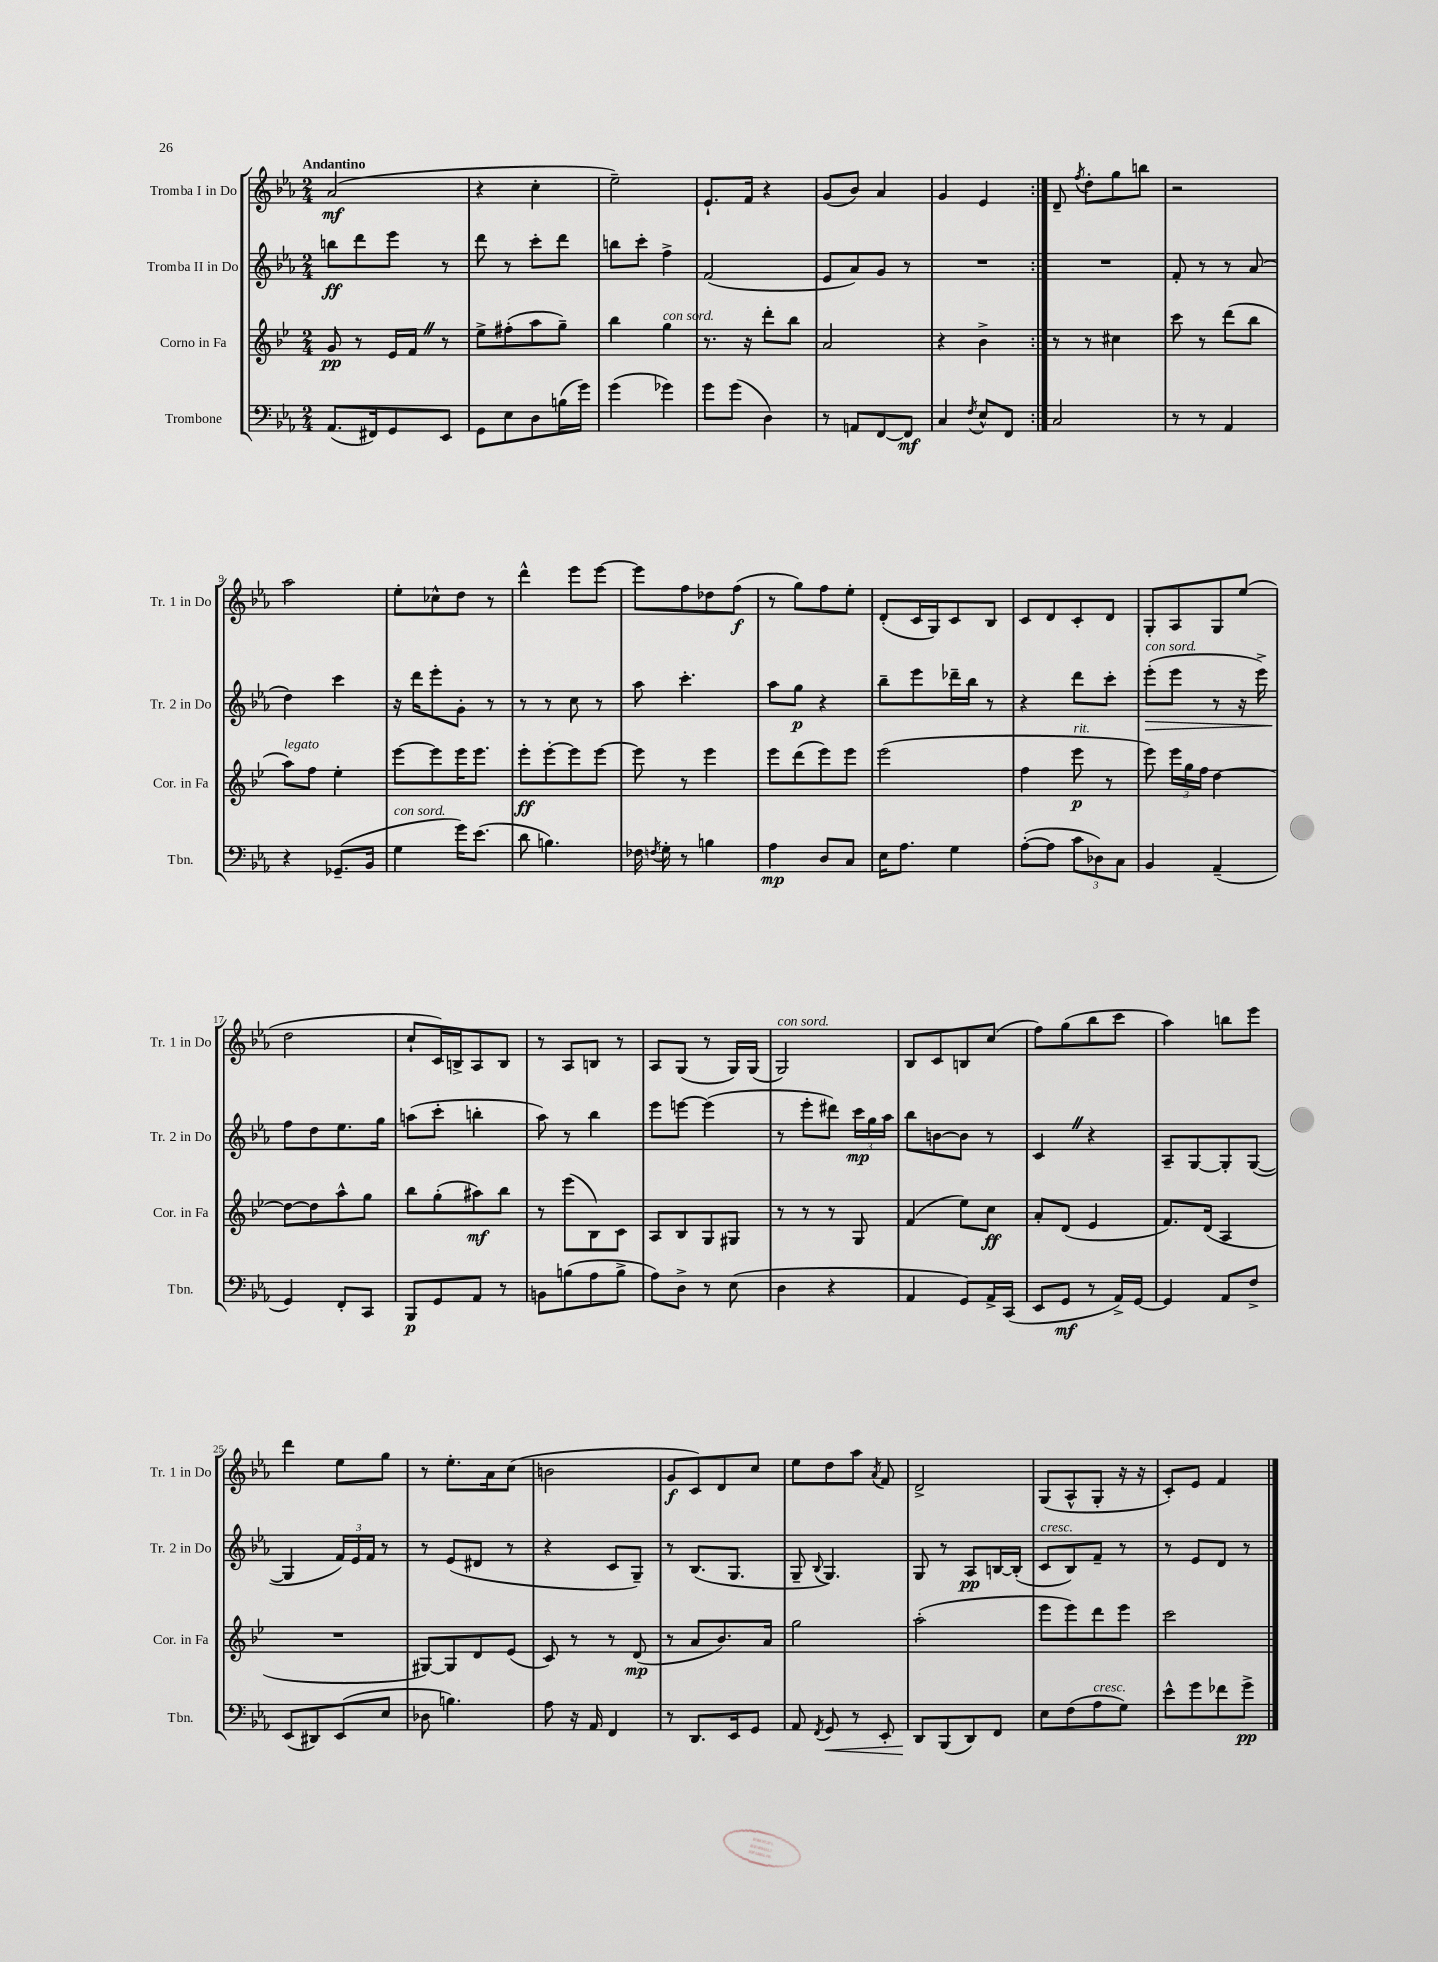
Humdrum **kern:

**kern	**kern	**kern	**kern
*staff4	*staff3	*staff2	*staff1
*clefF4	*clefG2	*clefG2	*clefG2
*k[b-e-a-]	*k[b-e-]	*k[b-e-a-]	*k[b-e-a-]
*M2/4	*M2/4	*M2/4	*M2/4
(8.AA-	8g	8bb	(2a-
.	8r	8ddd	.
16FF#)	.	.	.
8GG	16e-	8eee-	.
.	16f	.	.
8EE-	8r	8r	.
=	=	=	=
8GG	8ee-^	8ddd	4r
8E-	(8ff#'	8r	.
8D	8aa	8ccc'	4cc'
(16B	8gg~)	8ddd	.
16g)	.	.	.
=	=	=	=
(4g	4bb-	8bb	2ee-~)
.	.	8ccc'	.
4g-)	4gg	4ff^	.
=	=	=	=
8g	8.r	(2f	8.e-`
(8g	.	.	.
.	16r	.	16f
4D)	8ddd'	.	4r
.	8bb-	.	.
=	=	=	=
8r	2a	8e-	(8g
8AA	.	8a-)	8b-)
[8FF	.	8g	4a-
8FF]	.	8r	.
=	=	=	=
4C	4r	2r	4g
8qF	.	.	.
8E-^^	4b-^	.	4e-
8FF	.	.	.
=:|!	=:|!	=:|!	=:|!
2C	8r	2r	8d~
.	.	.	8qff
.	8r	.	8dd'
.	4cc#	.	8gg
.	.	.	8bb
=	=	=	=
8r	8ccc	8f'	2r
8r	8r	8r	.
4AA-	(8ddd	8r	.
.	8bb-	(8a-	.
=	=	=	=
4r	8aa)	4dd)	2aa-
.	8ff	.	.
(8.GG-~	4ee-'	4ccc	.
16BB-	.	.	.
=	=	=	=
4G	[8eee-	16r	8ee-'
.	.	16ddd	.
.	8eee-]	8eee-'	8cc-^^
16g)	16eee-	8g'	8dd
(8.e-	8.eee-	.	.
.	.	8r	8r
=	=	=	=
8d	8eee-'	8r	4ddd^^
4.B)	[8eee-'	8r	.
.	8eee-]	8cc	8eee-
.	[8eee-	8r	[8eee-
=	=	=	=
16F-	8eee-]	8aa-	8eee-]
8qF	.	.	.
16G'	.	.	.
8r	8r	4.ccc'	8ff
4B	4eee-	.	8dd-
.	.	.	(8ff
=	=	=	=
4A-	8eee-	8aa-	8r
.	(8ddd	8gg	8gg)
8D	8eee-)	4r	8ff
8C	8eee-	.	8ee-'
=	=	=	=
16E-	(2eee-	8bb-~	(8d'
8.A-	.	.	.
.	.	8eee-	16c
.	.	.	16G)
4G	.	16ddd-~	8c
.	.	16bb-	.
.	.	8r	8B-
=	=	=	=
([8A-'	4ff	4r	8c
8A-]	.	.	8d
12c	8eee-	8ddd	8c'
12D-)	.	.	.
.	8r	8ccc'	8d
12C	.	.	.
=	=	=	=
4BB-	8eee-)	(8eee-'	8G'
.	24eee-	8eee-	8A-
.	24gg	.	.
.	24ff	.	.
(4AA-~	[4dd	8r	8G
.	.	16r	(8ee-
.	.	16eee-^)	.
=	=	=	=
4GG)	8dd_	8ff	2dd
.	8dd]	8dd	.
8FF'	8aa^^	8.ee-	.
8CC	8gg	.	.
.	.	16gg	.
=	=	=	=
8BBB-	8bb-	(8aa	8cc`
8GG	(8gg'	8ccc'	16c)
.	.	.	16B^
8AA-	8aa#)	4bb'	8A-
8r	8bb-	.	8B
=	=	=	=
8BB	8r	8aa-)	8r
(8B	(8eee-	8r	8A-
8A-	8B-)	4bb-	8B
8B^	8c	.	8r
=	=	=	=
8A-)	8A	8eee-	8A-
8D^	8B-	[8eee	(8G
8r	8G	(4eee]	8r
(8E-	8G#	.	16G)
.	.	.	(16G
=	=	=	=
4D	8r	8r	2G)
.	8r	8eee-'	.
4r	8r	8ddd#)	.
.	8G	24ccc	.
.	.	24gg	.
.	.	24aa-	.
=	=	=	=
4AA-	(4f	8bb-	8B-
.	.	[8b	8c
8GG)	8ee-)	8b]	8B
16AA-^	8cc	8r	(8cc
(16CC	.	.	.
=	=	=	=
8EE-	8a'	4c	8ff)
8GG	(8d	.	(8gg
8r	4e-	4r	8bb-
16AA-^)	.	.	8ccc
[16GG	.	.	.
=	=	=	=
4GG]	8.f)	8A-~	4aa-)
.	.	[8G	.
.	(16d	.	.
8AA-	4A	8G']	8bb
8F^	.	([8G	8eee-
=	=	=	=
(8EE-	2r	4G]	4ddd
8DD#)	.	.	.
(8EE-	.	24f)	8ee-
.	.	24e-	.
.	.	24f	.
8E-	.	8r	8gg
=	=	=	=
8D-	[8G#)	8r	8r
4.B)	8G#]	(8e-	8.ee-'
.	8d	8d#	.
.	.	.	16a-
.	(8e-	8r	(8cc
=	=	=	=
8A-	8c)	4r	2b
16r	8r	.	.
16AA-	.	.	.
4FF	8r	8c	.
.	(8d	8G~)	.
=	=	=	=
8r	8r	8r	8g
8.DD	8a	(8.B-	8c)
.	8.b-)	.	8d
16EE-	.	8.G	.
8GG	.	.	8cc
.	16a	.	.
=	=	=	=
8AA-	2gg	8G~	8ee-
8qFF	.	8qqB-	.
8GG	.	4.G)	8dd
8r	.	.	8aa-
.	.	.	8qa-
8EE-'	.	.	8f
=	=	=	=
8DD	(2aa'	8G	2d^
(8BBB-	.	8r	.
8DD)	.	8A-	.
8FF	.	[16B	.
.	.	(16B']	.
=	=	=	=
8E-	8eee-	8c	(8G
(8F	8eee-)	8B-)	8A-^^
8A-	8ddd	8f~	8G'
8G)	8eee-	8r	16r
.	.	.	16r
=	=	=	=
8e-^^	2ccc	8r	8c')
8g	.	8e-	8e-
8f-	.	8d	4f
8g^	.	8r	.
==	==	==	==
*-	*-	*-	*-
